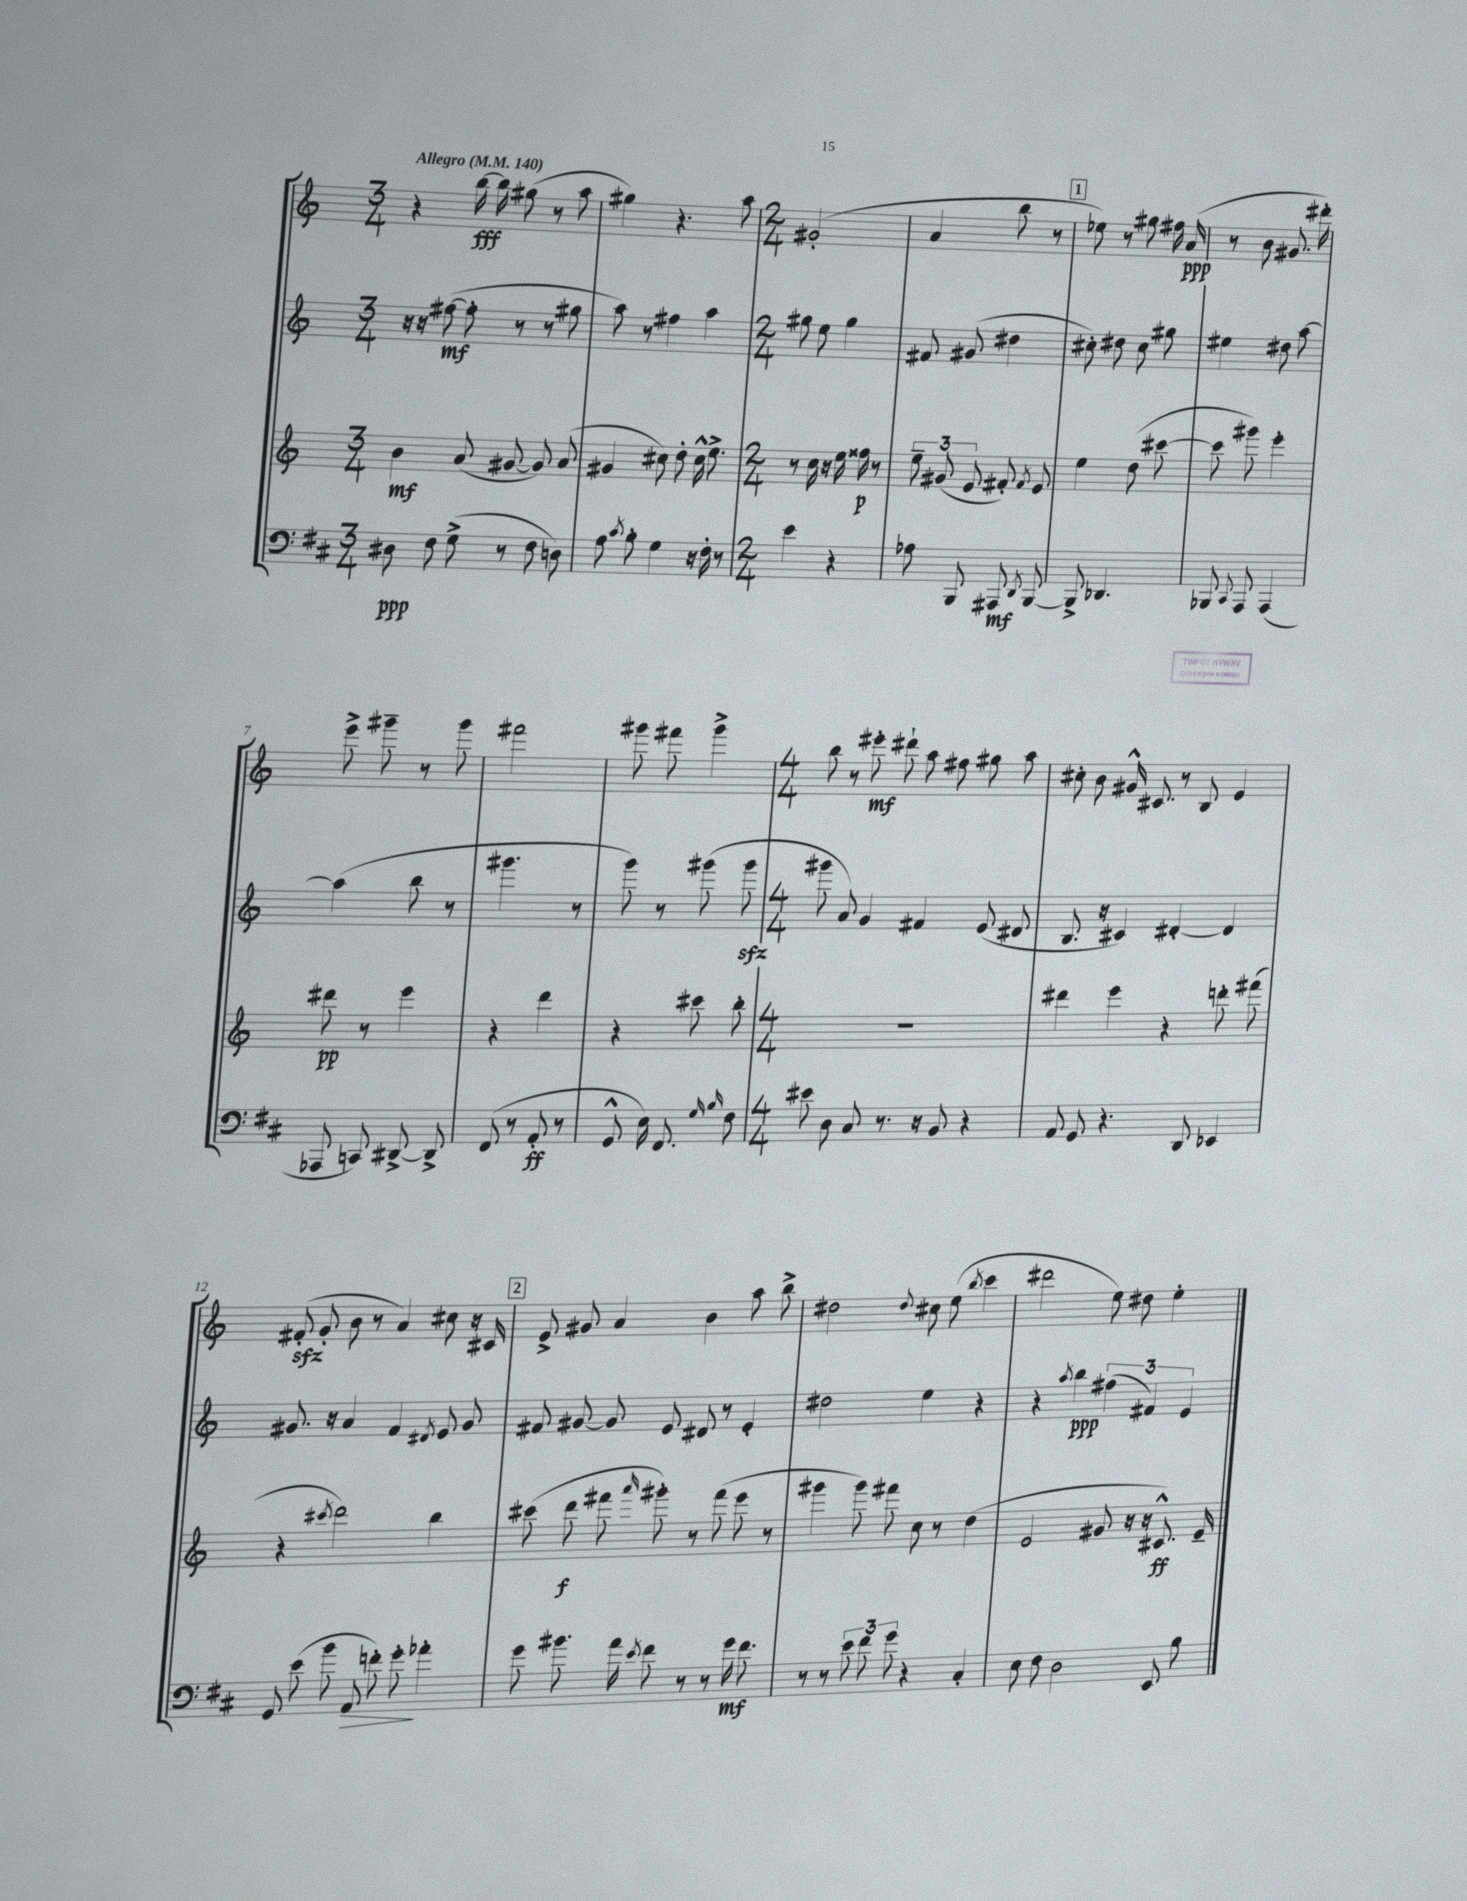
<<
\new StaffGroup <<
\new Staff = "s0" {
    \clef treble \key c \major \numericTimeSignature \time 3/4 \tempo "Allegro" 4 = 140
    \autoBeamOff r4 b''16~\fff b''16 gis''8( r8 a''8 |
    gis''4) r4. a''8 |
    \numericTimeSignature \time 2/4 gis'2-.( |
    a'4 b''8 r8 |
    \mark \markup { \box "1" } ees''8) r8 gis''8 fis''16 a'16\ppp( |
    r8 b'8 gis'8. dis'''16-.) |
    e'''8-> gis'''8-- r8 gis'''8 |
    fis'''2 |
    gis'''8 fis'''8 gis'''4-> |
    \numericTimeSignature \time 4/4 b''8 r8 eis'''8-.\mf dis'''8-! a''8 fis''8 gis''8 a''8 |
    cis''8-. b'8 gis'16-^ cis'8. r8 b8 e'4 |
    fis'8-.\sfz( g'8-. b'8 r8 a'4) cis''8 r16 cis'16 |
    \mark \markup { \box "2" } e'8-> gis'8 a'4 b'4 a''8 b''8-> |
    dis''2 \appoggiatura { dis''8 } cis''8 e''8( \acciaccatura { b''8 } c'''4 |
    dis'''2 e''8) dis''8 e''4-. \bar "|." |
}
\new Staff = "s1" {
    \clef treble \key c \major \numericTimeSignature \time 3/4
    \autoBeamOff r16 r16 fis''8~\mf( fis''8-. r8 r8 gis''8 |
    a''8) r8 fis''4 a''4 |
    \numericTimeSignature \time 2/4 gis''8 e''8 gis''4 |
    fis'8 gis'8( dis''4 |
    \mark \markup { \box "1" } cis''8-.) dis''8 cis''8 gis''8 |
    eis''4 dis''8 a''8~ |
    a''4( b''8 r8 |
    gis'''4. r8 |
    g'''8) r8 gis'''8( gis'''8\sfz |
    \numericTimeSignature \time 4/4 gis'''8 a'8) g'4 fis'4 e'8( dis'8 |
    b8. r16 cis'4) dis'4~-. dis'4 |
    gis'8. r16 a'4 f'4 \acciaccatura { dis'8 } e'8 gis'8 |
    \mark \markup { \box "2" } fis'8 gis'8~ gis'8 e'8 dis'8 r8 e'4-. |
    dis''2 e''4 r4 |
    r4 \acciaccatura { a''8 } b''4\ppp \tuplet 3/2 { fis''4( fis'4) e'4 } \bar "|." |
}
\new Staff = "s2" {
    \clef treble \key c \major \numericTimeSignature \time 3/4
    \autoBeamOff b'4\mf a'8( gis'8~ gis'8) a'8( |
    gis'4 cis''8) d''8-. cis''16-^ e''8.-> |
    \numericTimeSignature \time 2/4 r8 c''16 r16 e''16 fisis''16\p r8 |
    \tuplet 3/2 { e''8-- gis'8( e'8 } fis'8-.) \acciaccatura { fis'8 } e'8 |
    \mark \markup { \box "1" } e''4 d''8( cis'''8~ |
    cis'''8 gis'''8) e'''4-. |
    dis'''8\pp r8 e'''4 |
    r4 d'''4 |
    r4 cis'''8 b''8-. |
    \numericTimeSignature \time 4/4 R1 |
    dis'''4 e'''4 r4 d'''8-. fis'''8( |
    r4 \acciaccatura { cis'''8 } d'''2) b''4 |
    \mark \markup { \box "2" } cis'''8( d'''8\f fis'''8 \grace { a'''16 } gis'''8-.) r8 fis'''8( e'''8 r8 |
    gis'''4 gis'''8) fis'''8 c''8 r8 d''4( |
    e'2 gis'8 r16 r16 cis'8.-^\ff) e'16-- \bar "|." |
}
\new Staff = "s3" {
    \clef bass \key d \major \numericTimeSignature \time 3/4
    \autoBeamOff dis8\ppp fis8 g8->( r8 fis8 d8) |
    a8 \acciaccatura { cis'8 } b8-. g4 r16 fis16-. r8 |
    \numericTimeSignature \time 2/4 e'4 r4 |
    aes8 b,,8 ais,,8\mf \acciaccatura { d,8 } b,,8~ |
    \mark \markup { \box "1" } b,,8-> des,4. |
    bes,,8 \appoggiatura { cis,8 } a,,8 a,,4( |
    aes,,8 c,8) dis,8~-> dis,8-> |
    fis,8( r8 a,8-.\ff r8 |
    g,8-^ e16) fis,8. \grace { g16 b16 } fis8 |
    \numericTimeSignature \time 4/4 eis'8 d8 cis8 r8. r16 b,8 r4 |
    a,8 g,8 r4. d,8 ees,4 |
    g,8 e'8( b'8 a,8\> f'8-.) g'8-.\! aes'4-. |
    \mark \markup { \box "2" } g'8 bis'8. a'16 \acciaccatura { e'8 } fis'8 r8 r8 g'16\mf fis'8. |
    r8 r8 \tuplet 3/2 { e'8 fis'8 g'8 } r4 cis4-. |
    e8 fis8 d2 e,8 b8 \bar "|." |
}
>>
>>
